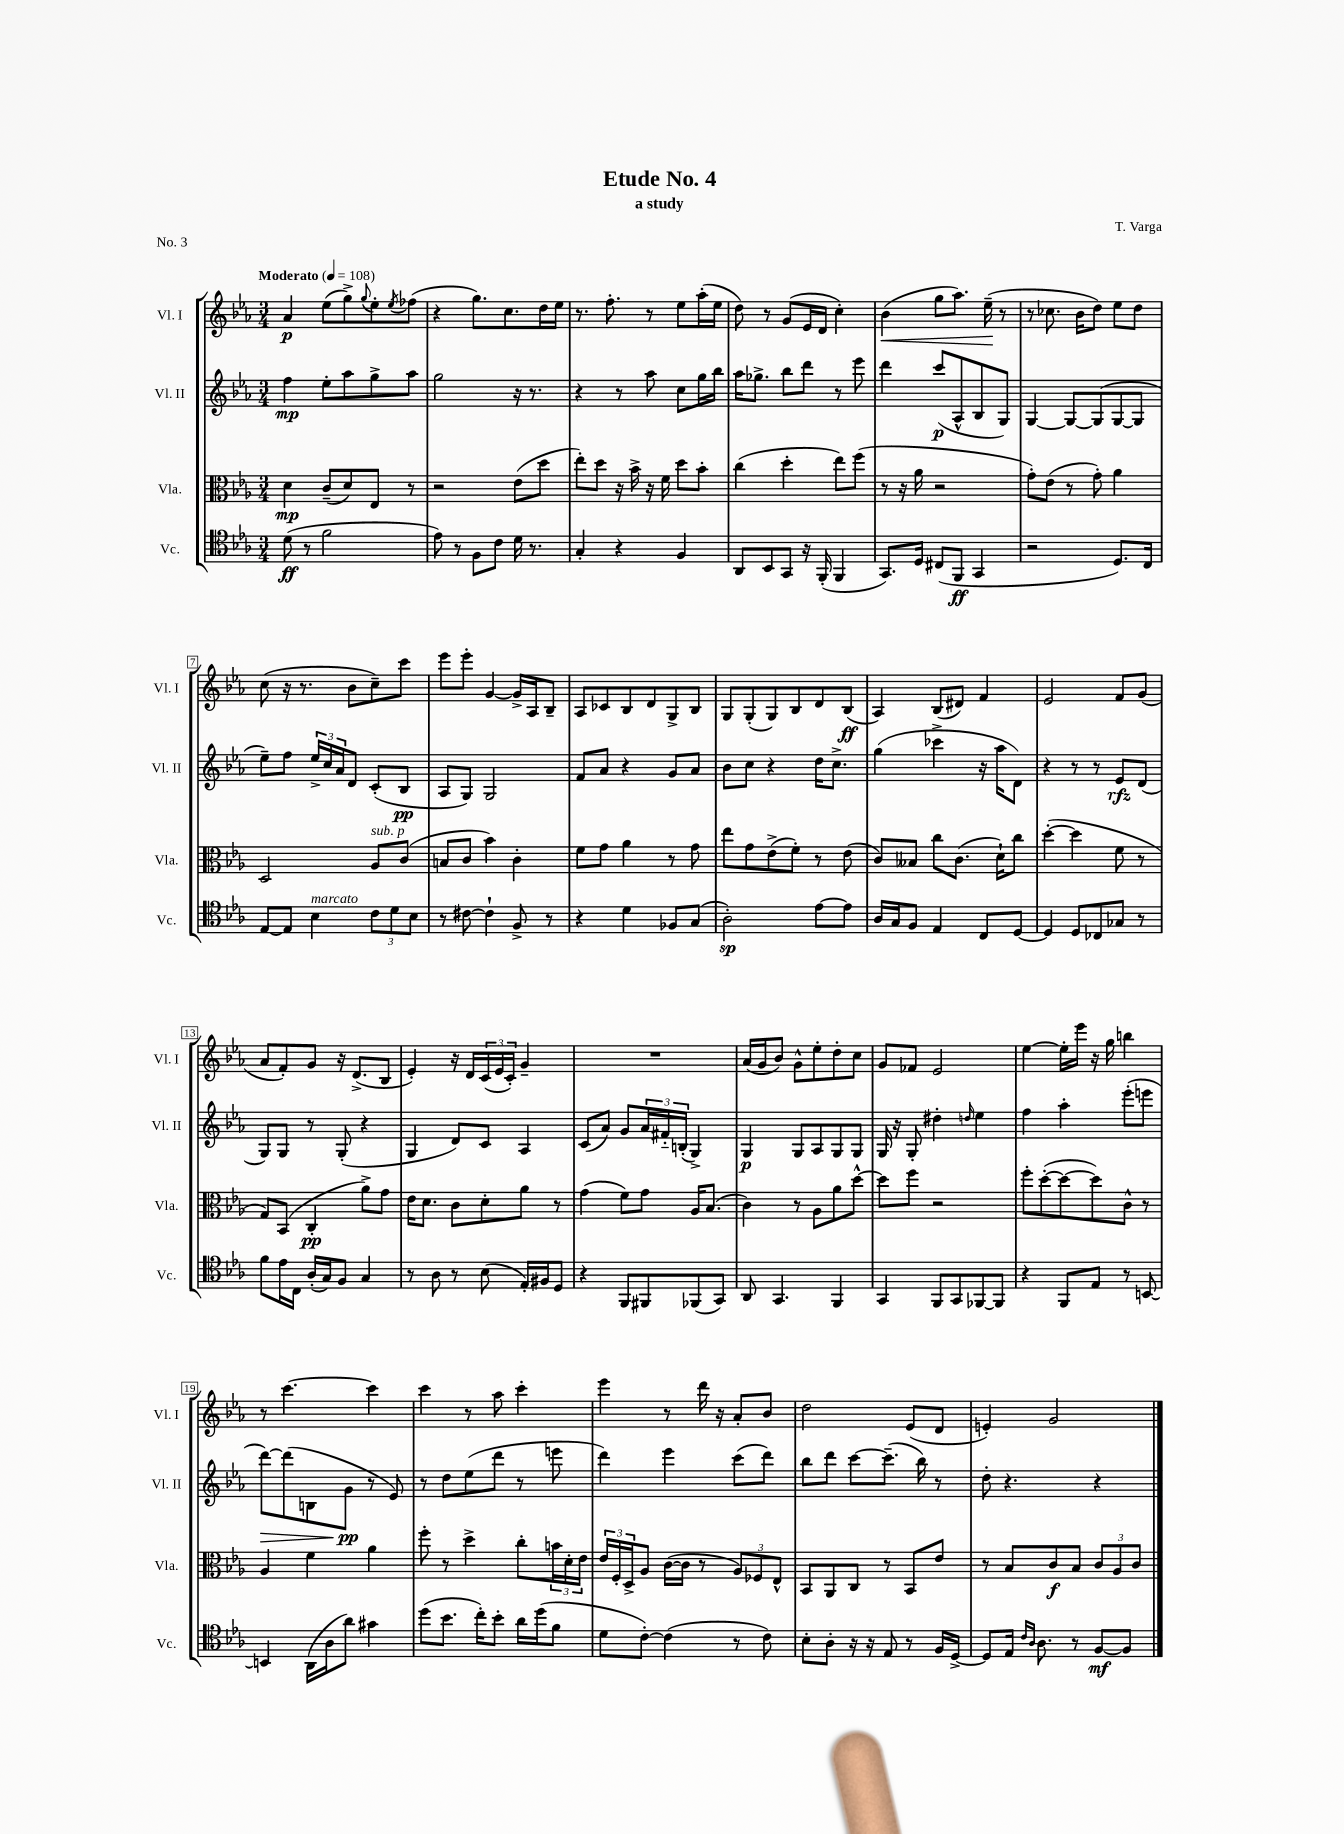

**kern	**kern	**kern	**kern
*staff4	*staff3	*staff2	*staff1
*clefC4	*clefC3	*clefG2	*clefG2
*k[b-e-a-]	*k[b-e-a-]	*k[b-e-a-]	*k[b-e-a-]
*M3/4	*M3/4	*M3/4	*M3/4
*MM108	*MM108	*MM108	*MM108
(8d	4d	4ff	4a-
8r	.	.	.
2f	(8c~	8ee-'	(8ee-
.	8d)	8aa-	8gg^)
.	.	.	8qqgg
.	8E-	8gg^	8ee-'
.	.	.	8qee-
.	8r	8aa-	(8ff-
=	=	=	=
8e-)	2r	2gg	4r
8r	.	.	.
8F	.	.	8.gg)
8c	.	.	.
.	.	.	8.cc
16d	(8e-	16r	.
8.r	.	8.r	.
.	8dd	.	16dd
.	.	.	16ee-
=	=	=	=
4G'	8ee-')	4r	8.r
.	8dd	.	.
.	.	.	8.ff'
4r	16r	8r	.
.	16b-^	.	.
.	16r	8aa-	8r
.	16f	.	.
4F	8dd	8cc	8ee-
.	8b-'	16gg	(16aa-'
.	.	16bb-	16ee-
=	=	=	=
8AA-	(4cc	16aa-	8dd)
.	.	8.gg-^	.
8BB-	.	.	8r
8GG	4dd'	8bb-	(8g
16r	.	8ddd	16e-
(16FF'	.	.	16d
4FF	8ee-)	8r	4cc')
.	(8ff	8eee-	.
=	=	=	=
8.GG)	8r	4ddd	(4b-
.	16r	.	.
16D	16a-	.	.
(8C#	2r	(8ccc	8gg
8FF	.	8A-^^	8.aa-)
4GG	.	8B-	.
.	.	.	(16ee-~
.	.	8G)	8r
=	=	=	=
2r	8g')	[4G	8r
.	(8e-	.	8.cc-
.	8r	8G_	.
.	.	.	16b-
.	8g')	(8G]	8dd)
8.D)	4a-	[8G	8ee-
.	.	8G]	8dd
16C	.	.	.
=	=	=	=
[8E-	2D	8ee-~)	(8cc
8E-]	.	8ff	16r
.	.	.	8.r
4B-	.	24ee-^	.
.	.	24cc	.
.	.	24a-	.
.	.	8d	8b-
12c	8A-	(8c'	8cc~)
12d	.	.	.
.	(8c	8B-	8ccc
12B-	.	.	.
=	=	=	=
8r	8B	8A-	8eee-
[8c#	8c	8G)	8eee-'
4c#`]	4b-)	2G	[4g
8F^	4c'	.	16g^]
.	.	.	16A-
8r	.	.	8B-~
=	=	=	=
4r	8f	8f	8A-
.	8g	8a-	8c-
4d	4a-	4r	8B-
.	.	.	8d
8F-	8r	8g	8G^
(8G	8g	8a-	8B-
=	=	=	=
2A-')	8ee-	8b-	8G
.	8g	8cc	(8G'
.	(8e-^	4r	8G)
.	8f')	.	8B-
[8e-	8r	16dd	8d
.	.	8.cc^	.
8e-]	(8e-	.	(8B-
=	=	=	=
16A-	8c)	(4gg	4A-)
16G	.	.	.
8F	8B--	.	.
4E-	8cc	4ccc-^	(8B-
.	(8.c	.	8d#)
8C	.	16r	4f
.	16d`)	16aa-	.
[8D	8cc	8d)	.
=	=	=	=
4D]	([4dd'	4r	2e-
8D	4dd]	8r	.
8C-	.	8r	.
8G-	8f	8e-	8f
8r	8r	(8d	(8g
=	=	=	=
8f	8G)	8G)	8a-
16e-	(8BB-	8G	8f')
16C	.	.	.
(16A-'	4C'	8r	8g
16G)	.	.	.
8F	.	(8G'	16r
.	.	.	(8.d^
4G	8a-^)	4r	.
.	8g	.	8B-
=	=	=	=
8r	16e-	4G	4e-')
.	8.d	.	.
8A-	.	.	.
8r	8c	8d)	16r
.	.	.	16d
(8B-	8d'	8c	(24c
.	.	.	24e-
.	.	.	24c')
16E-')	8a-	4A-	4g~
16F#	.	.	.
8D	8r	.	.
=	=	=	=
4r	(4g	(8c	2.r
.	.	8a-)	.
8FF	8f)	8g	.
8FF#	8g	24a-	.
.	.	24f#'~	.
.	.	(24B'	.
(8FF-	16A-	4G^)	.
.	(8.B-	.	.
8GG)	.	.	.
=	=	=	=
8AA-	4c)	4G	(16a-
.	.	.	16g
4.GG	.	.	8b-)
.	8r	8G	8g^^
.	8A-	8A-	8ee-'
4FF	8a-	8G	8dd'
.	[8dd^^	8G	8cc
=	=	=	=
4GG	8dd]	16G	8g
.	.	16r	.
.	8ff	8G'	8f-
8FF	2r	4dd#'	2e-
8GG	.	.	.
.	.	16qqdd	.
[8FF-	.	4ee-	.
8FF-]	.	.	.
=	=	=	=
4r	8ff'	4ff	[4ee-
.	([8dd'	.	.
8FF	8dd_	4aa-'	16ee-']
.	.	.	16eee-
8E-	8dd])	.	16r
.	.	.	16gg
8r	8c^^	(8eee-'	4bb
[8BB	8r	8eee	.
=	=	=	=
4BB]	4A-	[8ddd)	8r
.	.	(8ddd]	[4.ccc
(16AA-	4f	8B	.
16A-	.	.	.
8a-)	.	8g	.
4g#	4a-	8r	4ccc]
.	.	8e-)	.
=	=	=	=
(8dd	8ff'	8r	4ccc
8.b-	8r	8dd	.
.	4dd^	(8ee-	8r
16cc')	.	.	.
8b-'	.	8ddd	8aa-
16a-	8cc'	8r	4ccc'
(16dd	.	.	.
8f	24b	8eee	.
.	24d'	.	.
.	24e-	.	.
=	=	=	=
8d	24e-	4ddd)	4eee-
.	24F'	.	.
.	24D^	.	.
[8c')	8A-	.	.
(4c]	([16c	4eee-	8r
.	16c]	.	.
.	8r	.	16ddd
.	.	.	16r
8r	12A-)	(8ccc	8a-'
.	12F-	.	.
8c)	.	8ddd)	8b-
.	12E-^^	.	.
=	=	=	=
8B-'	8BB-	8bb-	2dd
8A-'	8AA-	8ddd	.
16r	8C	[8ccc	.
16r	.	.	.
8E-	8r	(8.ccc~]	.
8r	8BB-	.	(8e-
.	.	16bb-)	.
16F	8e-	8r	8d
[16D^	.	.	.
=	=	=	=
8D]	8r	8dd'	4e')
16E-	8B-	4.r	.
16qqc	.	.	.
16qqA-	.	.	.
8.A-	.	.	.
.	8c	.	2g
8r	8B-	.	.
[8F	12c	4r	.
.	12A-	.	.
8F]	.	.	.
.	12c	.	.
==	==	==	==
*-	*-	*-	*-
